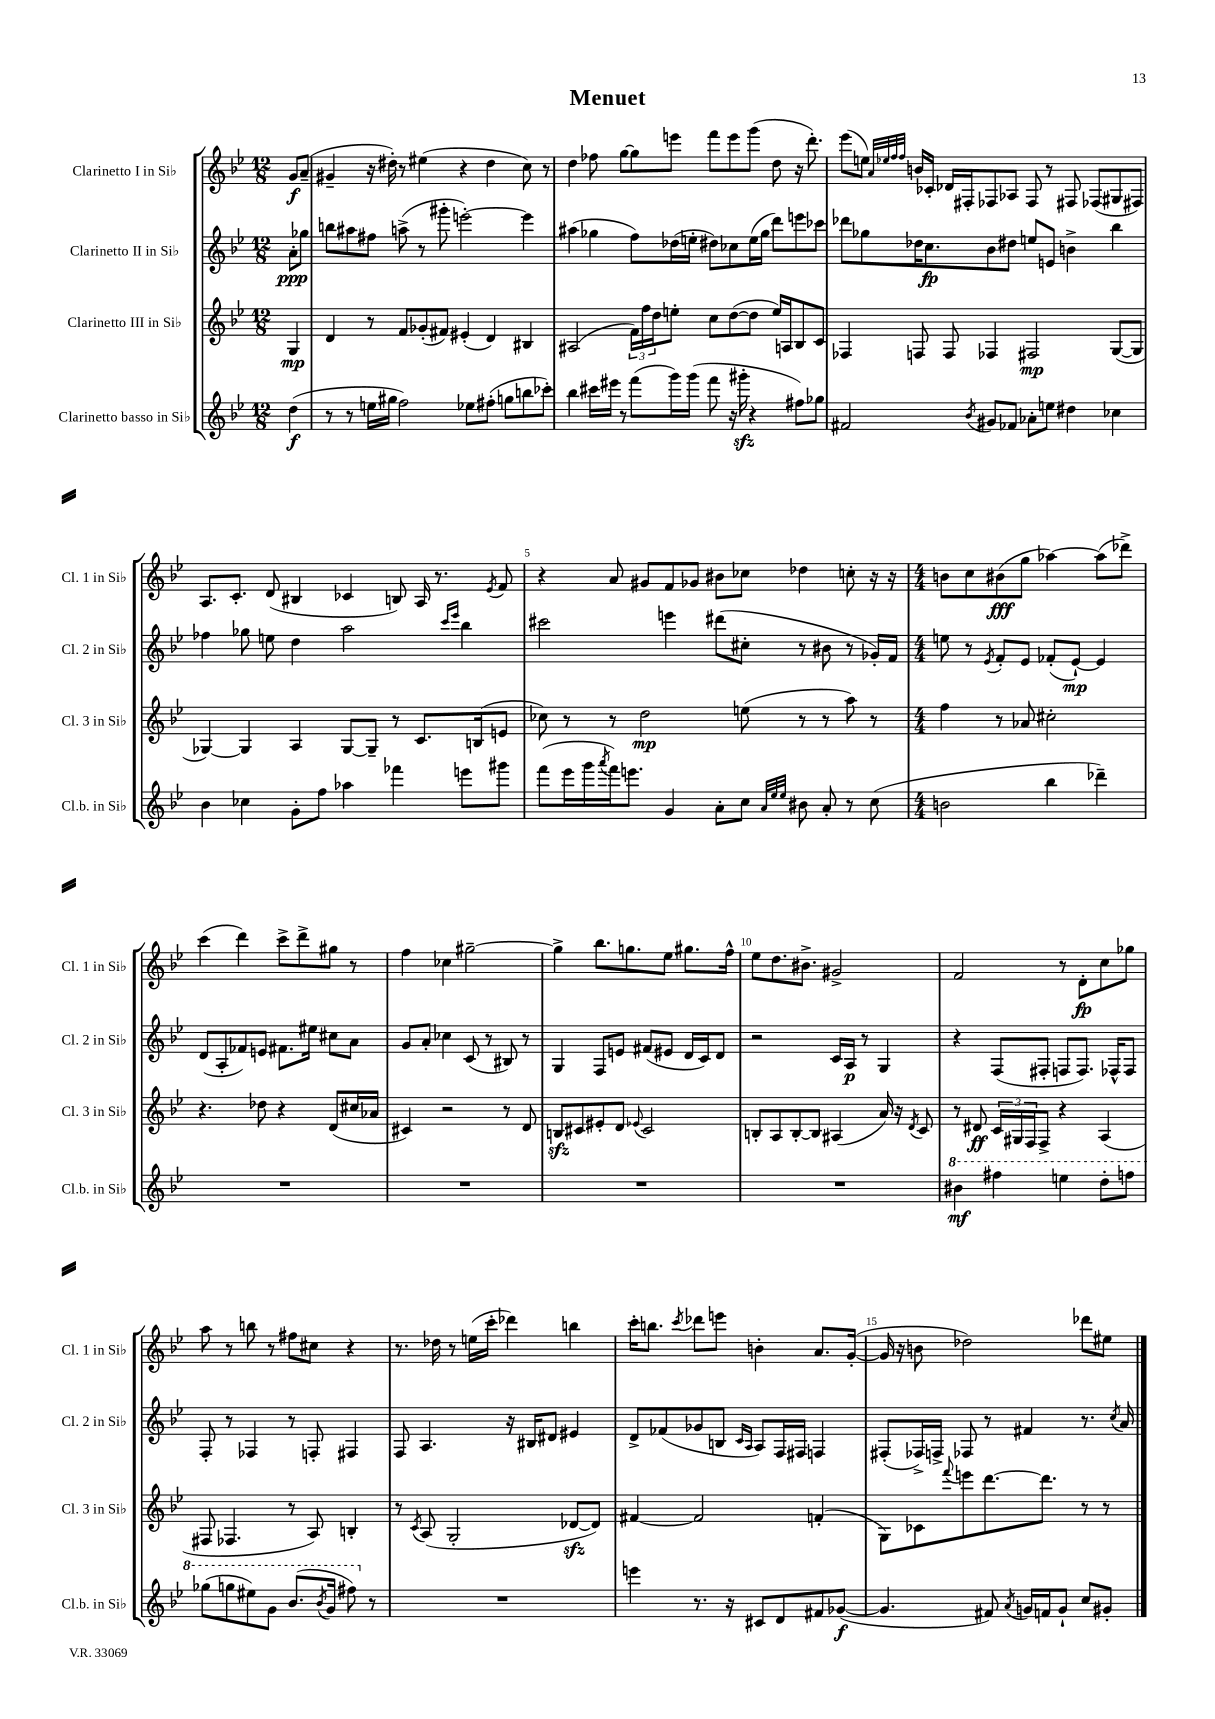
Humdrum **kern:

**kern	**dynam	**kern	**dynam	**kern	**dynam	**kern	**dynam
*part4	*part4	*part3	*part3	*part2	*part2	*part1	*part1
*staff4	*staff4	*staff3	*staff3	*staff2	*staff2	*staff1	*staff1
*I"Clarinetto basso in Si♭	*	*I"Clarinetto III in Si♭	*	*I"Clarinetto II in Si♭	*	*I"Clarinetto I in Si♭	*
*I'Cl.b. in Si♭	*	*I'Cl. 3 in Si♭	*	*I'Cl. 2 in Si♭	*	*I'Cl. 1 in Si♭	*
*clefG2	*	*clefG2	*	*clefG2	*	*clefG2	*
*k[b-e-]	*	*k[b-e-]	*	*k[b-e-]	*	*k[b-e-]	*
*M12/8	*	*M12/8	*	*M12/8	*	*M12/8	*
=	=	=	=	=	=	=	=
(4dd\	f	4G/	mp	8a'\L	ppp	8g/L	f
.	.	.	.	8gg-X\J	.	(8a~/J	.
=1	=1	=1	=1	=1	=1	=1	=1
8r	.	4d/	.	8bbn\L	.	4g#X~/	.
8r	.	.	.	8aa#X\	.	.	.
16een\LL	.	8r	.	8ff#X\J	.	16r	.
16gg#X\JJ	.	.	.	.	.	16dd#X'\)	.
2ff\)	.	8f/L	.	(8aan^\	.	8r	.
.	.	(8g-X'/	.	8r	.	(4ee#X\	.
.	.	8f#X/J)	.	8ggg#X'\	.	.	.
.	.	(4e#X'/	.	[2eeen'\)	.	4r	.
8ee-X\L	.	.	.	.	.	.	.
(8ff#X'\J	.	4d/)	.	.	.	4dd#\	.
8ggn\L	.	.	.	.	.	.	.
8bbn\	.	4B#X/	.	4eee\]	.	8cc\)	.
8ccc-X'\J)	.	.	.	.	.	8r	.
=2	=2	=2	=2	=2	=2	=2	=2
4bb-\	.	(2A#X/	.	(4aa#X\	.	4dd\	.
16ccc#X\LL	.	.	.	4gg-X\	.	8ff-X\	.
16eee#X\JJ	.	.	.	.	.	.	.
8r	.	.	.	.	.	[8gg\L	.
(8fff\L	.	24f\LL)	.	8ff\L)	.	8gg\]	.
.	.	24ff\	.	.	.	.	.
.	.	24dd\J	.	.	.	.	.
16ggg\L)	.	8een'\J	.	(16dd-X\L	.	8eeen\J	.
(16ggg\JJ	.	.	.	16een'\JJ	.	.	.
8fff\	.	8cc\L	.	8dd#X\L)	.	8fff\L	.
16r	.	([8dd\	.	8cc-X\	.	8eee\	.
16ggg#Xzz'\	.	.	.	.	.	.	.
4r	.	8dd\J]	.	(16ee\L	.	(8ggg\J	.
.	.	.	.	16gg-\JJ	.	.	.
.	.	16ee/LL)	.	8ddd\L)	.	8dd\	.
.	.	16An/J	.	.	.	.	.
8ff#X\L)	.	8B-/	.	8eeen\	.	16r	.
.	.	.	.	.	.	8.ddd'\)	.
8gg-X\J	.	8c/J	.	8ccc-X\J	.	.	.
=3	=3	=3	=3	=3	=3	=3	=3
2f#X/	.	4F-X/	.	8ddd-X\L	.	(8eee-\L	.
.	.	.	.	8gg-X\	.	8een\J)	.
.	.	.	.	.	.	32qqa/LLL	.
.	.	.	.	.	.	32qqee-X/	.
.	.	.	.	.	.	32qqff/	.
.	.	.	.	.	.	32qqff/JJJ	.
.	.	8Fn/	.	16dd-X\K	.	16bn/LL	.
.	.	.	.	8.cc\	fp	16c-X'/JJ	.
.	.	8F/	.	.	.	16d-X/LL	.
.	.	.	.	.	.	16F#X'/J	.
8qb-/	.	.	.	.	.	.	.
8g#X/L	.	4F-X/	.	8b-\	.	8F-X/	.
8f-X/J	.	.	.	8dd#X\J	.	8A-X/J	.
8a-X'\L	.	2F#X/	mp	8een/L	.	8F-/	.
8een\J	.	.	.	8en/J	.	8r	.
4dd#X\	.	.	.	4bn^\	.	8F#X/	.
.	.	.	.	.	.	(8F-X/L	.
4cc-X\	.	([8G/L	.	4bb-\	.	8G#X/	.
.	.	8G/J]	.	.	.	8F#X/J)	.
!!LO:LB:g=z
=4	=4	=4	=4	=4	=4	=4	=4
4b-\	.	[4G-X/)	.	4ff-X\	.	8.A/L	.
.	.	.	.	.	.	8.c'/J	.
4cc-X\	.	4G-/]	.	8gg-X\	.	.	.
.	.	.	.	8een\	.	(8d/	.
8g'\L	.	4A/	.	4dd\	.	4B#X/	.
8ff\J	.	.	.	.	.	.	.
4aa-X\	.	[8G-/L	.	2aa\	.	4c-X/	.
.	.	8G-~/J]	.	.	.	.	.
4fff-X\	.	8r	.	.	.	8Bn/)	.
.	.	8.c/L	.	.	.	16A/	.
.	.	.	.	.	.	8.r	.
.	.	.	.	16qqccc/LL	.	.	.
.	.	.	.	16qqeee-/JJ	.	.	.
8eeen\L	.	.	.	4bb-\	.	.	.
.	.	(16Bn/k	.	.	.	.	.
.	.	.	.	.	.	8qe-/	.
8ggg#X\J	.	8en/J	.	.	.	8f/	.
=5	=5	=5	=5	=5	=5	=5	=5
(8fff\L	.	8cc-X\)	.	2ccc#X\	.	4r	.
16eee-\L	.	8r	.	.	.	.	.
16ggg\	.	.	.	.	.	.	.
8qaaa/	.	.	.	.	.	.	.
16fff\J)	.	8r	.	.	.	8a/	.
8.eeen\J	.	.	.	.	.	.	.
.	.	2dd\	mp	.	.	8g#X/L	.
4g/	.	.	.	4eeen\	.	8f/	.
.	.	.	.	.	.	8g-X/J	.
8a'\L	.	.	.	(8ddd#X\L	.	8b#X\L	.
8cc\J	.	(8een\	.	8cc#X'\J	.	8cc-X\J	.
32qqa/LLL	.	.	.	.	.	.	.
32qqee-/	.	.	.	.	.	.	.
32qqee-/JJJ	.	.	.	.	.	.	.
8b#X\	.	8r	.	8r	.	4dd-X\	.
8a'/	.	8r	.	8b#X\	.	.	.
8r	.	8aa\)	.	8r	.	8ccn'\	.
(8cc\	.	8r	.	16g-X'/LL)	.	16r	.
.	.	.	.	16f/JJ	.	16r	.
=6	=6	=6	=6	=6	=6	=6	=6
*M4/4	*	*M4/4	*	*M4/4	*	*M4/4	*
2bn\	.	4ff\	.	8een\	.	8bn\L	.
.	.	.	.	8r	.	8cc\	.
.	.	.	.	8qe-/	.	.	.
.	.	8r	.	8f'/L	.	(8b#X\	fff
.	.	8a-X/	.	8e-/J	.	8gg\J	.
4bb-\	.	2cc#X'\	.	(8f-X'/L	.	[4aa-X\)	.
.	.	.	.	[8e-`/J)	mp	.	.
4ddd-X~\)	.	.	.	4e-/]	.	(8aa-\L]	.
.	.	.	.	.	.	8ddd-X^\J)	.
!!LO:LB:g=z
=7	=7	=7	=7	=7	=7	=7	=7
1r	.	4.r	.	(8d/L	.	(4ccc\	.
.	.	.	.	8A'/	.	.	.
.	.	.	.	8f-X/)	.	4ddd\)	.
.	.	8dd-X\	.	8en/J	.	.	.
.	.	4r	.	8.f#X\L	.	8ccc^\L	.
.	.	.	.	.	.	8ddd^\	.
.	.	.	.	16ee#X\Jk	.	.	.
.	.	(8d/L	.	8cc#X\L	.	8gg#X\J	.
.	.	16cc#X/L	.	8a\J	.	8r	.
.	.	16a-X/JJ	.	.	.	.	.
=8	=8	=8	=8	=8	=8	=8	=8
1r	.	4c#X/)	.	8g/L	.	4ff\	.
.	.	.	.	8a'/J	.	.	.
.	.	2r	.	4cc-X\	.	4cc-X\	.
.	.	.	.	(8c/	.	[2gg#X~\	.
.	.	.	.	8r	.	.	.
.	.	8r	.	8B#X/)	.	.	.
.	.	8d/	.	8r	.	.	.
=9	=9	=9	=9	=9	=9	=9	=9
1r	.	8Bnzz/L	.	4G/	.	4gg#^\]	.
.	.	8c#X/	.	.	.	.	.
.	.	8e#X'/	.	8F/L	.	8.bb-\L	.
.	.	8d/J	.	8en/J	.	.	.
.	.	.	.	.	.	8.ggn\	.
.	.	8qqe-X/	.	.	.	.	.
.	.	2c#/	.	(8f#X/L	.	.	.
.	.	.	.	8e#X/J	.	8ee-\J	.
.	.	.	.	16d/LL	.	8.gg#X\L	.
.	.	.	.	16c/J)	.	.	.
.	.	.	.	8d/J	.	.	.
.	.	.	.	.	.	16ff^^\Jk	.
=10	=10	=10	=10	=10	=10	=10	=10
1r	.	8Bn'/L	.	2r	.	8ee-\L	.
.	.	8A/	.	.	.	8.dd\	.
.	.	[8B'/	.	.	.	.	.
.	.	.	.	.	.	8.b#X^\J	.
.	.	8B/J]	.	.	.	.	.
.	.	(4A#X/	.	16c/LL	.	2g#X^/	.
.	.	.	.	16A/JJ	p	.	.
.	.	.	.	8r	.	.	.
.	.	16a/)	.	4G/	.	.	.
.	.	16r	.	.	.	.	.
.	.	8qd/	.	.	.	.	.
.	.	8c/	.	.	.	.	.
=11	=11	=11	=11	=11	=11	=11	=11
*8va	*	*	*	*	*	*	*
4bb#X\	mf	8r	.	4r	.	2f/	.
.	.	8d#X/	ff	.	.	.	.
4fff#X\	.	24c/LL	.	(8F/L	.	.	.
.	.	24G#X/	.	.	.	.	.
.	.	24F/J	.	.	.	.	.
.	.	8F^/J	.	8F#X'/J	.	.	.
4eeen\	.	4r	.	8Fn/L	.	8r	.
.	.	.	.	8.F/J)	.	8d'\L	fp
8ddd'\L	.	(4A/	.	.	.	8cc\	.
.	.	.	.	16F-X^^/KL	.	.	.
8fffn\J	.	.	.	8F-/J	.	8gg-X\J	.
!!LO:LB:g=z
=12	=12	=12	=12	=12	=12	=12	=12
(8ggg-X\L	.	8F#X/	.	8F'/	.	8aa\	.
8gggn\	.	4.F-X/	.	8r	.	8r	.
8eee#X\)	.	.	.	4F-X/	.	8bbn\	.
8gg\J	.	.	.	.	.	8r	.
(8.bb-/L	.	8r	.	8r	.	8ff#X\L	.
.	.	8A/)	.	8Fn'/	.	8cc#X\J	.
8qbb-/	.	.	.	.	.	.	.
16gg/Jk	.	.	.	.	.	.	.
8fff#X\)	.	4Bn'/	.	4F#X/	.	4r	.
*X8va	*	*	*	*	*	*	*
8r	.	.	.	.	.	.	.
=13	=13	=13	=13	=13	=13	=13	=13
1r	.	8r	.	8F/	.	8.r	.
.	.	8qc/	.	.	.	.	.
.	.	(8A/	.	4.A/	.	.	.
.	.	.	.	.	.	16dd-X\	.
.	.	2G'/	.	.	.	8r	.
.	.	.	.	.	.	(16een\LL	.
.	.	.	.	.	.	16ccc'\JJ	.
.	.	.	.	16r	.	4ddd-X\)	.
.	.	.	.	16B#X/KL	.	.	.
.	.	.	.	8d#X/J	.	.	.
.	.	[8d-Xzz/L	.	4e#X/	.	4bbn\	.
.	.	8d-/J])	.	.	.	.	.
=14	=14	=14	=14	=14	=14	=14	=14
4eeen\	.	[4f#X/	.	8d^/L	.	16ccc'\KL	.
.	.	.	.	.	.	8.bbn\J	.
.	.	.	.	(8f-X/	.	.	.
.	.	.	.	.	.	8qccc/	.
8.r	.	2f#/]	.	8g-X/	.	8ddd-X\L	.
.	.	.	.	8Bn/J	.	8eeen\J	.
16r	.	.	.	.	.	.	.
.	.	.	.	16qqc/LL	.	.	.
.	.	.	.	16qqA/JJ	.	.	.
8c#X/L	.	.	.	8A/L)	.	4bn'\	.
8d/	.	.	.	16F/L	.	.	.
.	.	.	.	16F#X/JJ	.	.	.
8f#X/	.	(4fn'/	.	4Fn/	.	8.a/L	.
([8g-X/J	f	.	.	.	.	.	.
.	.	.	.	.	.	([16g'/Jk	.
=15	=15	=15	=15	=15	=15	=15	=15
4.g-/]	.	8G\L)	.	(8F#X'/L	.	16g/]	.
.	.	.	.	.	.	16r	.
.	.	8c-X\	.	16F-X^/L)	.	8bn\	.
.	.	.	.	16Fn^/JJ	.	.	.
.	.	8qqfff/	.	.	.	.	.
.	.	8eeen\	.	8F-X/	.	2dd-X\)	.
8f#X/)	.	[8.ddd\	.	8r	.	.	.
8qa/	.	.	.	.	.	.	.
16gn/LL	.	.	.	4f#X/	.	.	.
16fn/J	.	8.ddd\J]	.	.	.	.	.
8g`/J	.	.	.	.	.	.	.
8cc/L	.	8r	.	8.r	.	8ddd-X\L	.
8g#X'/J	.	8r	.	.	.	8ee#X\J	.
.	.	.	.	8qcc/	.	.	.
.	.	.	.	16a/	.	.	.
==	==	==	==	==	==	==	==
*-	*-	*-	*-	*-	*-	*-	*-
